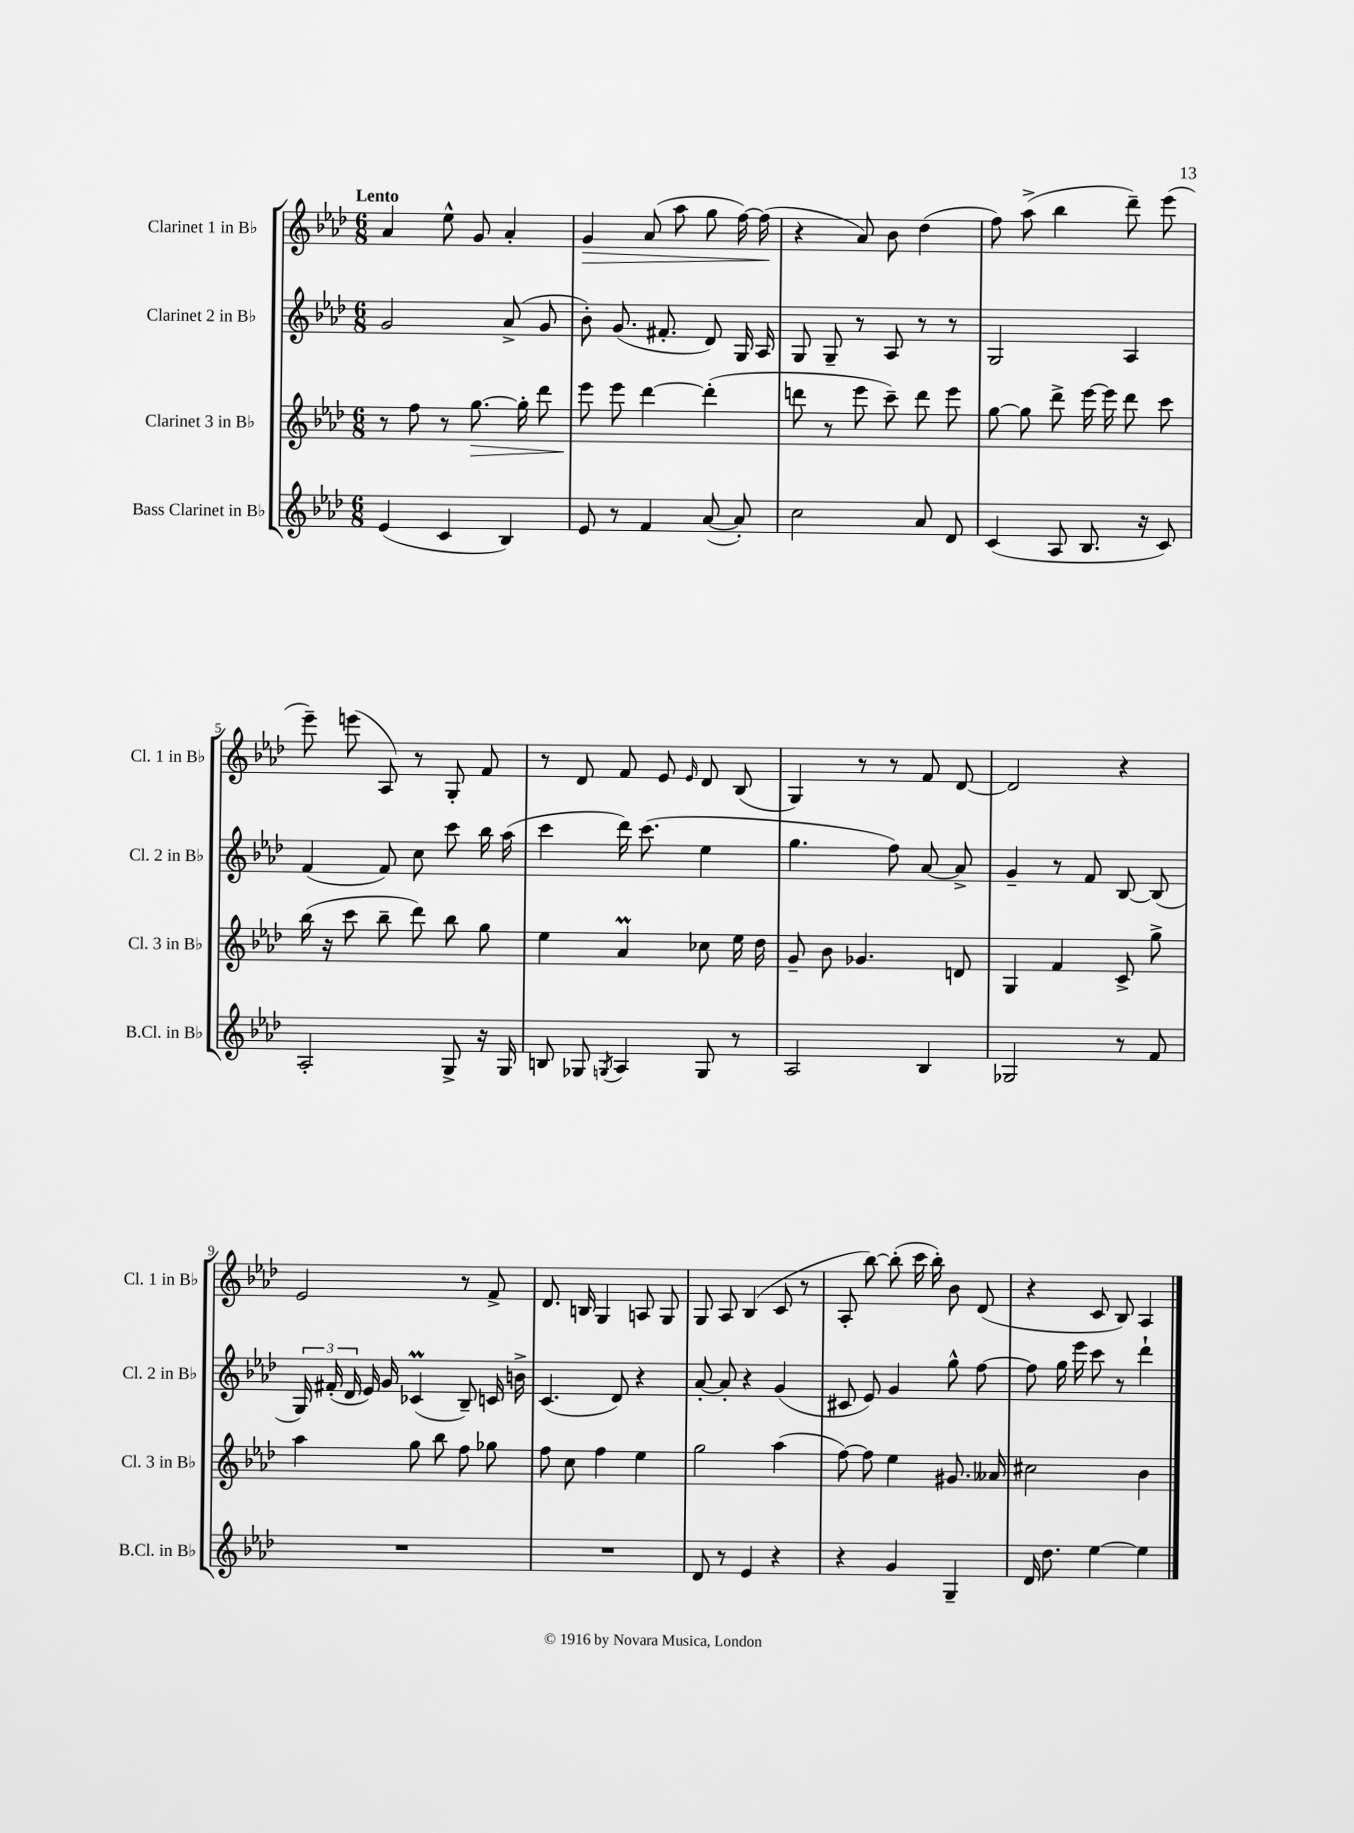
<<
\new StaffGroup <<
\new Staff = "s0" \with { instrumentName = "Clarinet 1 in Bb" shortInstrumentName = "Cl. 1 in Bb" } {
    \clef treble \key aes \major \numericTimeSignature \time 6/8 \tempo "Lento"
    \autoBeamOff aes'4 ees''8-^ g'8 aes'4-. |
    g'4\> aes'8( aes''8 g''8 f''16~) f''16\!( |
    r4 aes'8) bes'8 des''4( |
    f''8) aes''8->( bes''4 des'''8--) ees'''8( |
    ees'''8--) e'''8( aes8) r8 g8-. f'8 |
    r8 des'8 f'8 ees'8 \grace { ees'16 } des'8 bes8( |
    g4) r8 r8 f'8 des'8~ |
    des'2 r4 |
    ees'2 r8 f'8-> |
    des'8. b16 g4 a8 g8 |
    g8 aes8 bes4( c'8 r8 |
    aes8-. bes''8~) bes''8-.( c'''16 bes''16-.) bes'8 des'8( |
    r4 c'8 bes8) aes4 \bar "|." |
}
\new Staff = "s1" \with { instrumentName = "Clarinet 2 in Bb" shortInstrumentName = "Cl. 2 in Bb" } {
    \clef treble \key aes \major \numericTimeSignature \time 6/8
    \autoBeamOff g'2 aes'8->( g'8 |
    bes'8-.) g'8.( fis'8.-. des'8) g16 aes16 |
    g8 g8-- r8 aes8 r8 r8 |
    g2 aes4 |
    f'4( f'8) c''8 c'''8 bes''16 aes''16( |
    c'''4 des'''16) c'''8.( ees''4 |
    g''4. f''8) aes'8~ aes'8-> |
    g'4-- r8 f'8 bes8~ bes8( |
    \tuplet 3/2 { g16) fis'16-.( des'16 } ees'16) g'16 ces'4\prall( bes8--) c'16 b'16-> |
    c'4.( des'8) r4 |
    aes'8~-. aes'8-. r4 g'4( |
    cis'8 ees'8) g'4 g''8-^ f''8~ |
    f''8 g''16 ees'''16 c'''8 r8 des'''4-! \bar "|." |
}
\new Staff = "s2" \with { instrumentName = "Clarinet 3 in Bb" shortInstrumentName = "Cl. 3 in Bb" } {
    \clef treble \key aes \major \numericTimeSignature \time 6/8
    \autoBeamOff r8 f''8 r8 g''8.~\> g''16-. des'''8 |
    ees'''8\! ees'''8 des'''4~ des'''4-.( |
    d'''8 r8 ees'''8 c'''8--) d'''8 ees'''8 |
    g''8~ g''8 des'''8-> ees'''16~ ees'''16 des'''8 c'''8 |
    bes''16( r16 c'''8 bes''8-- des'''8) bes''8 g''8 |
    ees''4 aes'4\prall ces''8 ees''16 des''16 |
    g'8-- bes'8 ges'4. d'8 |
    g4 f'4 c'8-> g''8-> |
    aes''4 g''8 bes''8 f''8 ges''8 |
    f''8 c''8 f''4 ees''4 |
    g''2 aes''4( |
    f''8~) f''8 ees''4 gis'8. aeses'16 |
    cis''2 bes'4 \bar "|." |
}
\new Staff = "s3" \with { instrumentName = "Bass Clarinet in Bb" shortInstrumentName = "B.Cl. in Bb" } {
    \clef treble \key aes \major \numericTimeSignature \time 6/8
    \autoBeamOff ees'4( c'4 bes4) |
    ees'8 r8 f'4 aes'8~( aes'8-.) |
    c''2 aes'8 des'8 |
    c'4( aes8 bes8. r16 c'8) |
    aes2-. g8-> r16 g16 |
    b8 ges8 \acciaccatura { g8 } aes4 g8 r8 |
    aes2 bes4 |
    ges2 r8 f'8 |
    R2. |
    R2. |
    des'8 r8 ees'4 r4 |
    r4 g'4 g4-- |
    des'16 des''8. ees''4~ ees''4 \bar "|." |
}
>>
>>
